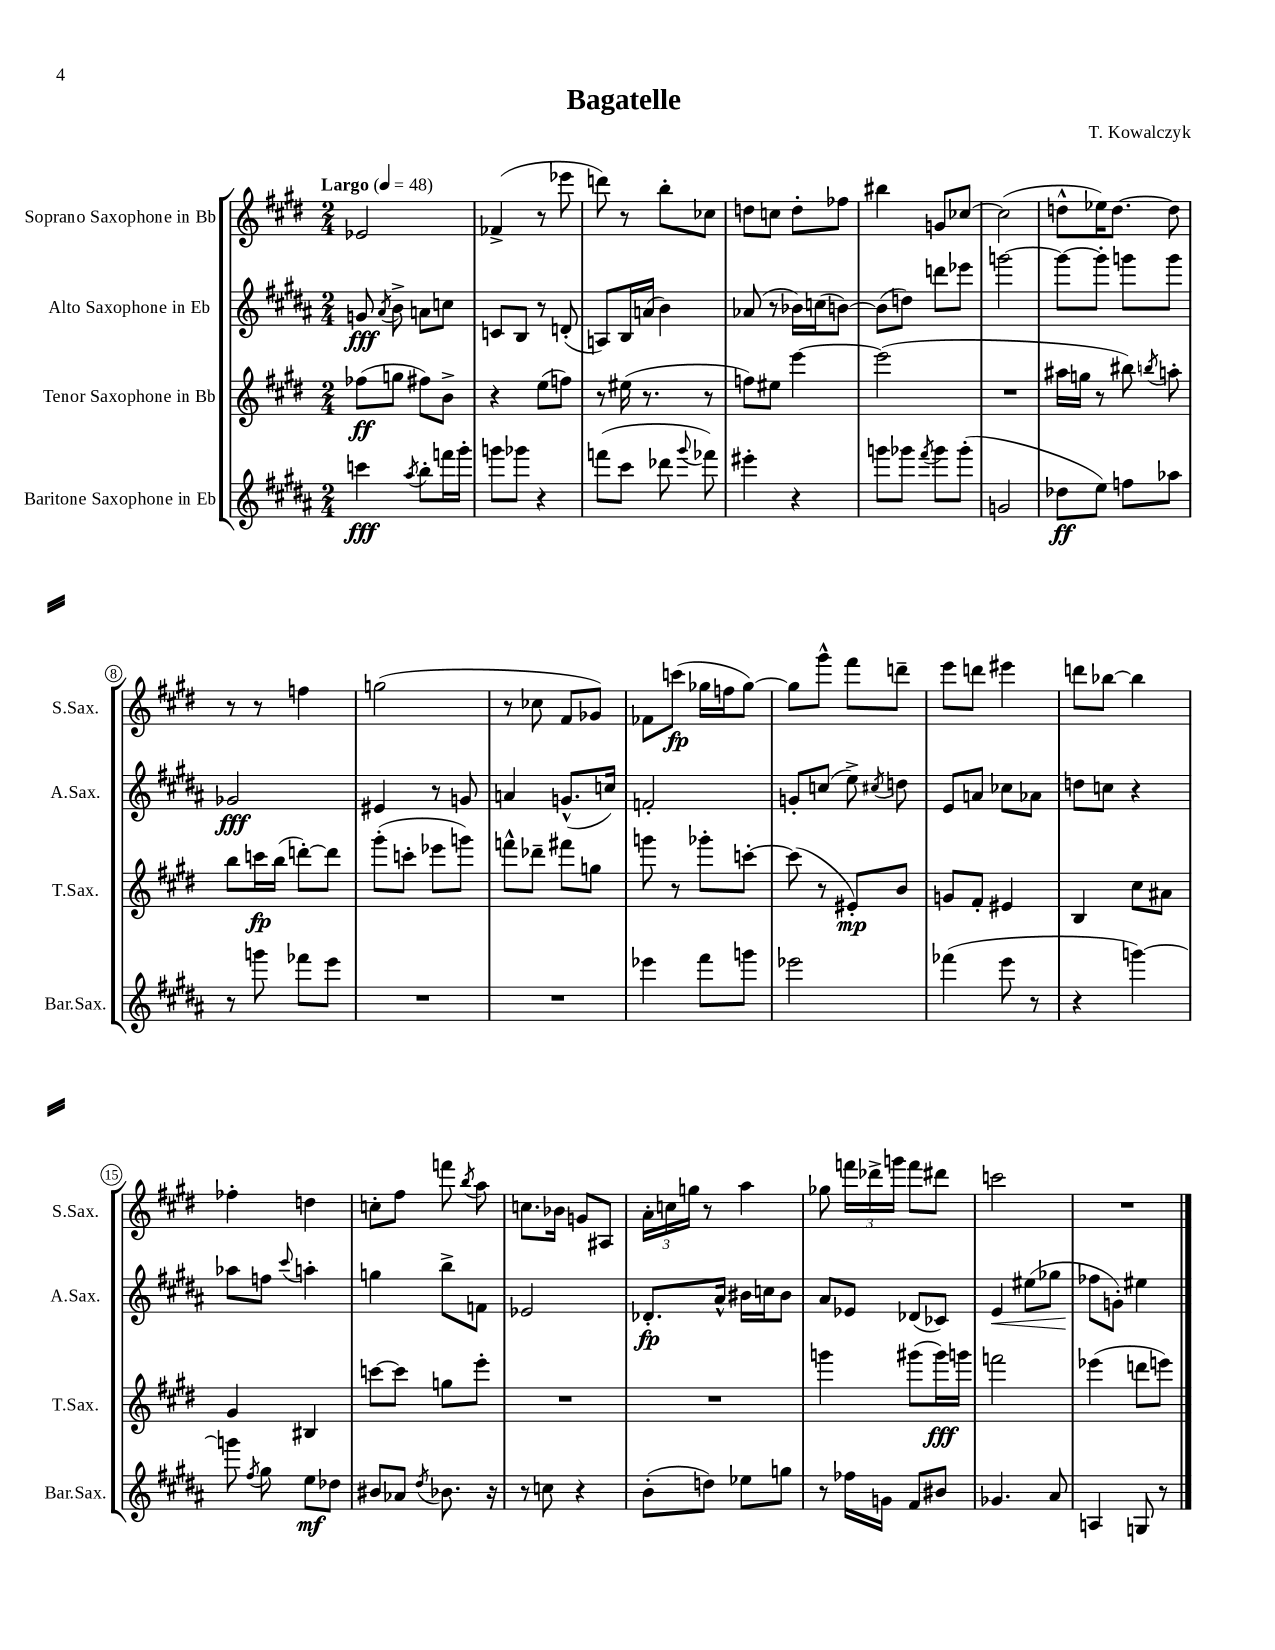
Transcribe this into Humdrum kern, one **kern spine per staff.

**kern	**dynam	**kern	**dynam	**kern	**dynam	**kern	**dynam
*part4	*part4	*part3	*part3	*part2	*part2	*part1	*part1
*staff4	*staff4	*staff3	*staff3	*staff2	*staff2	*staff1	*staff1
*I"Baritone Saxophone in Eb	*	*I"Tenor Saxophone in Bb	*	*I"Alto Saxophone in Eb	*	*I"Soprano Saxophone in Bb	*
*I'Bar.Sax.	*	*I'T.Sax.	*	*I'A.Sax.	*	*I'S.Sax.	*
*clefG2	*	*clefG2	*	*clefG2	*	*clefG2	*
*k[f#c#g#d#a#]	*	*k[f#c#g#d#]	*	*k[f#c#g#d#a#]	*	*k[f#c#g#d#]	*
*M2/4	*	*M2/4	*	*M2/4	*	*M2/4	*
*MM48	*	*MM48	*	*MM48	*	*MM48	*
=1	=1	=1	=1	=1	=1	=1	=1
!	!	!	!	!	!	!LO:TX:a:B:t=Largo	!
4cccn\	fff	(8ff-X\L	ff	8gn/	fff	2e-X/	.
.	.	.	.	8qa#/	.	.	.
.	.	8ggn\J	.	8b^\	.	.	.
8qaa#/	.	.	.	.	.	.	.
8bb'\L	.	8ff#X\L)	.	8an\L	.	.	.
16fffn\L	.	8b^\J	.	8ccn\J	.	.	.
16ggg#'\JJ	.	.	.	.	.	.	.
=2	=2	=2	=2	=2	=2	=2	=2
8gggn\L	.	4r	.	8cn/L	.	(4f-X^/	.
8ggg-X\J	.	.	.	8B/J	.	.	.
4r	.	(8ee\L	.	8r	.	8r	.
.	.	8ffn\J)	.	(8dn'/	.	8eee-X\	.
=3	=3	=3	=3	=3	=3	=3	=3
(8fffn\L	.	8r	.	8An/L)	.	8dddn\)	.
8ccc#\J	.	(16ee#X\	.	16B/L	.	8r	.
.	.	8.r	.	(16an/JJ	.	.	.
8ddd-X\	.	.	.	4b\)	.	8bb'\L	.
8qqggg#/	.	.	.	.	.	.	.
8fff-X\)	.	8r	.	.	.	8cc-X\J	.
=4	=4	=4	=4	=4	=4	=4	=4
4eee#X'\	.	8ffn\L)	.	(8a-X/	.	8ddn\L	.
.	.	8ee#X\J	.	8r	.	8ccn\J	.
4r	.	[4eee\	.	16b-X\LL)	.	8dd'\L	.
.	.	.	.	(16ccn\J	.	.	.
.	.	.	.	[8bn\J)	.	8ff-X\J	.
=5	=5	=5	=5	=5	=5	=5	=5
8gggn\L	.	(2eee\]	.	(8b\L]	.	4bb#X\	.
8ggg-X\J	.	.	.	8ddn\J)	.	.	.
8qfff#/	.	.	.	.	.	.	.
8ggg-\L	.	.	.	8dddn\L	.	8gn/L	.
(8ggg-'\J	.	.	.	8eee-X\J	.	[8cc-X/J	.
=6	=6	=6	=6	=6	=6	=6	=6
2gn/	.	2r	.	[2gggn\	.	(2cc-\]	.
=7	=7	=7	=7	=7	=7	=7	=7
8dd-X\L	ff	16aa#X\LL	.	8ggg\L_	.	8ddn^^\L	.
.	.	16ggn\JJ	.	.	.	.	.
8ee\J)	.	8r	.	8ggg'\J]	.	16ee-X\K)	.
.	.	.	.	.	.	[8.dd\J	.
8ffn\L	.	8bb#X\)	.	8gggn\L	.	.	.
.	.	8qbbn/	.	.	.	.	.
8aa-X\J	.	8aan'\	.	8ggg\J	.	8dd\]	.
!!LO:LB:g=z
=8	=8	=8	=8	=8	=8	=8	=8
8r	.	8bb\L	.	2g-X/	fff	8r	.
8gggn\	.	16cccn\L	fp	.	.	8r	.
.	.	(16bb\JJ	.	.	.	.	.
8fff-X\L	.	[8dddn'\L)	.	.	.	4ffn\	.
8eee\J	.	8ddd\J]	.	.	.	.	.
=9	=9	=9	=9	=9	=9	=9	=9
2r	.	(8ggg#'\L	.	4e#X/	.	(2ggn\	.
.	.	8cccn'\J	.	.	.	.	.
.	.	8eee-X\L	.	8r	.	.	.
.	.	8gggn\J)	.	8gn/	.	.	.
=10	=10	=10	=10	=10	=10	=10	=10
2r	.	8fffn^^\L	.	4an/	.	8r	.
.	.	8ddd-X~\J	.	.	.	8cc-X\	.
.	.	8fff#X\L	.	(8.gn^^/L	.	8f#/L	.
.	.	8ggn\J	.	.	.	8g-X/J)	.
.	.	.	.	16ccn/Jk)	.	.	.
=11	=11	=11	=11	=11	=11	=11	=11
4eee-X\	.	8gggn\	.	2fn'/	.	8f-X\L	.
.	.	8r	.	.	.	(8cccn\J	fp
8fff#\L	.	8ggg-X'\L	.	.	.	16gg-X\LL	.
.	.	.	.	.	.	16ffn\J	.
8gggn\J	.	[8cccn'\J	.	.	.	[8gg-\J)	.
=12	=12	=12	=12	=12	=12	=12	=12
2eee-X\	.	(8ccc\]	.	8gn'/L	.	8gg-\L]	.
.	.	8r	.	(8ccn/J	.	8ggg#^^\J	.
.	.	8e#X'/L)	mp	8ee^\)	.	8fff#\L	.
.	.	.	.	8qcc#X/	.	.	.
.	.	8b/J	.	8ddn\	.	8dddn~\J	.
=13	=13	=13	=13	=13	=13	=13	=13
(4fff-X\	.	8gn/L	.	8e/L	.	8eee\L	.
.	.	8f#'/J	.	8an/J	.	8dddn\J	.
8eee\	.	4e#X/	.	8cc-X\L	.	4eee#X\	.
8r	.	.	.	8a-X\J	.	.	.
=14	=14	=14	=14	=14	=14	=14	=14
4r	.	4B/	.	8ddn\L	.	8dddn\L	.
.	.	.	.	8ccn\J	.	[8bb-X\J	.
[4gggn\)	.	8cc#\L	.	4r	.	4bb-\]	.
.	.	8a#X\J	.	.	.	.	.
!!LO:LB:g=z
=15	=15	=15	=15	=15	=15	=15	=15
8gggn\]	.	4g#/	.	8aa-X\L	.	4ff-X'\	.
8qff#/	.	.	.	.	.	.	.
8gg#\	.	.	.	8ffn\J	.	.	.
.	.	.	.	8qqccc#/	.	.	.
8ee\L	mf	4B#X/	.	4aan'\	.	4ddn\	.
8dd-X\J	.	.	.	.	.	.	.
=16	=16	=16	=16	=16	=16	=16	=16
8b#X/L	.	[8cccn\L	.	4ggn\	.	8ccn'\L	.
8a-X/J	.	8ccc\J]	.	.	.	8ff#\J	.
8qdd#/	.	.	.	.	.	.	.
8.b-X\	.	8ggn\L	.	8bb^\L	.	8fffn\	.
.	.	.	.	.	.	8qbb/	.
.	.	8eee'\J	.	8fn\J	.	8aa\	.
16r	.	.	.	.	.	.	.
=17	=17	=17	=17	=17	=17	=17	=17
8r	.	2r	.	2e-X/	.	8.ccn\L	.
8ccn\	.	.	.	.	.	.	.
.	.	.	.	.	.	16b-X\Jk	.
4r	.	.	.	.	.	8gn/L	.
.	.	.	.	.	.	8A#X/J	.
=18	=18	=18	=18	=18	=18	=18	=18
(8b'\L	.	2r	.	8.d-X'/L	fp	24a'\LL	.
.	.	.	.	.	.	24ccn\	.
.	.	.	.	.	.	24ggn\JJ	.
8ddn\J)	.	.	.	.	.	8r	.
.	.	.	.	16a#^^/Jk	.	.	.
8ee-X\L	.	.	.	16b#X\LL	.	4aa\	.
.	.	.	.	16ccn\J	.	.	.
8ggn\J	.	.	.	8b#\J	.	.	.
=19	=19	=19	=19	=19	=19	=19	=19
8r	.	4gggn\	.	8a#/L	.	8gg-X\	.
16ff-X\LL	.	.	.	8e-X/J	.	24fffn\LL	.
.	.	.	.	.	.	24ddd-X^\	.
16gn\JJ	.	.	.	.	.	.	.
.	.	.	.	.	.	24gggn\JJ	.
8f#/L	.	(8ggg#X\L	.	(8d-X/L	.	8fff\L	.
8b#X/J	.	16ggg#\L)	fff	8c-X/J)	.	8ddd#X\J	.
.	.	16gggn\JJ	.	.	.	.	.
=20	=20	=20	=20	=20	=20	=20	=20
!	!	!	!	!	!LO:HP:b	!	!
4.g-X/	.	2fffn\	.	4e/	<	2cccn\	.
.	.	.	.	(8ee#X\L	.	.	.
8a#/	.	.	.	8gg-X\J	.	.	.
=21	=21	=21	=21	=21	=21	=21	=21
4An/	.	(4eee-X\	.	8ff-X\L	.	2r	.
.	.	.	.	8gn'\J)	[	.	.
8Gn/	.	8dddn\L	.	4ee#X\	.	.	.
8r	.	8eeen\J)	.	.	.	.	.
==	==	==	==	==	==	==	==
*-	*-	*-	*-	*-	*-	*-	*-
